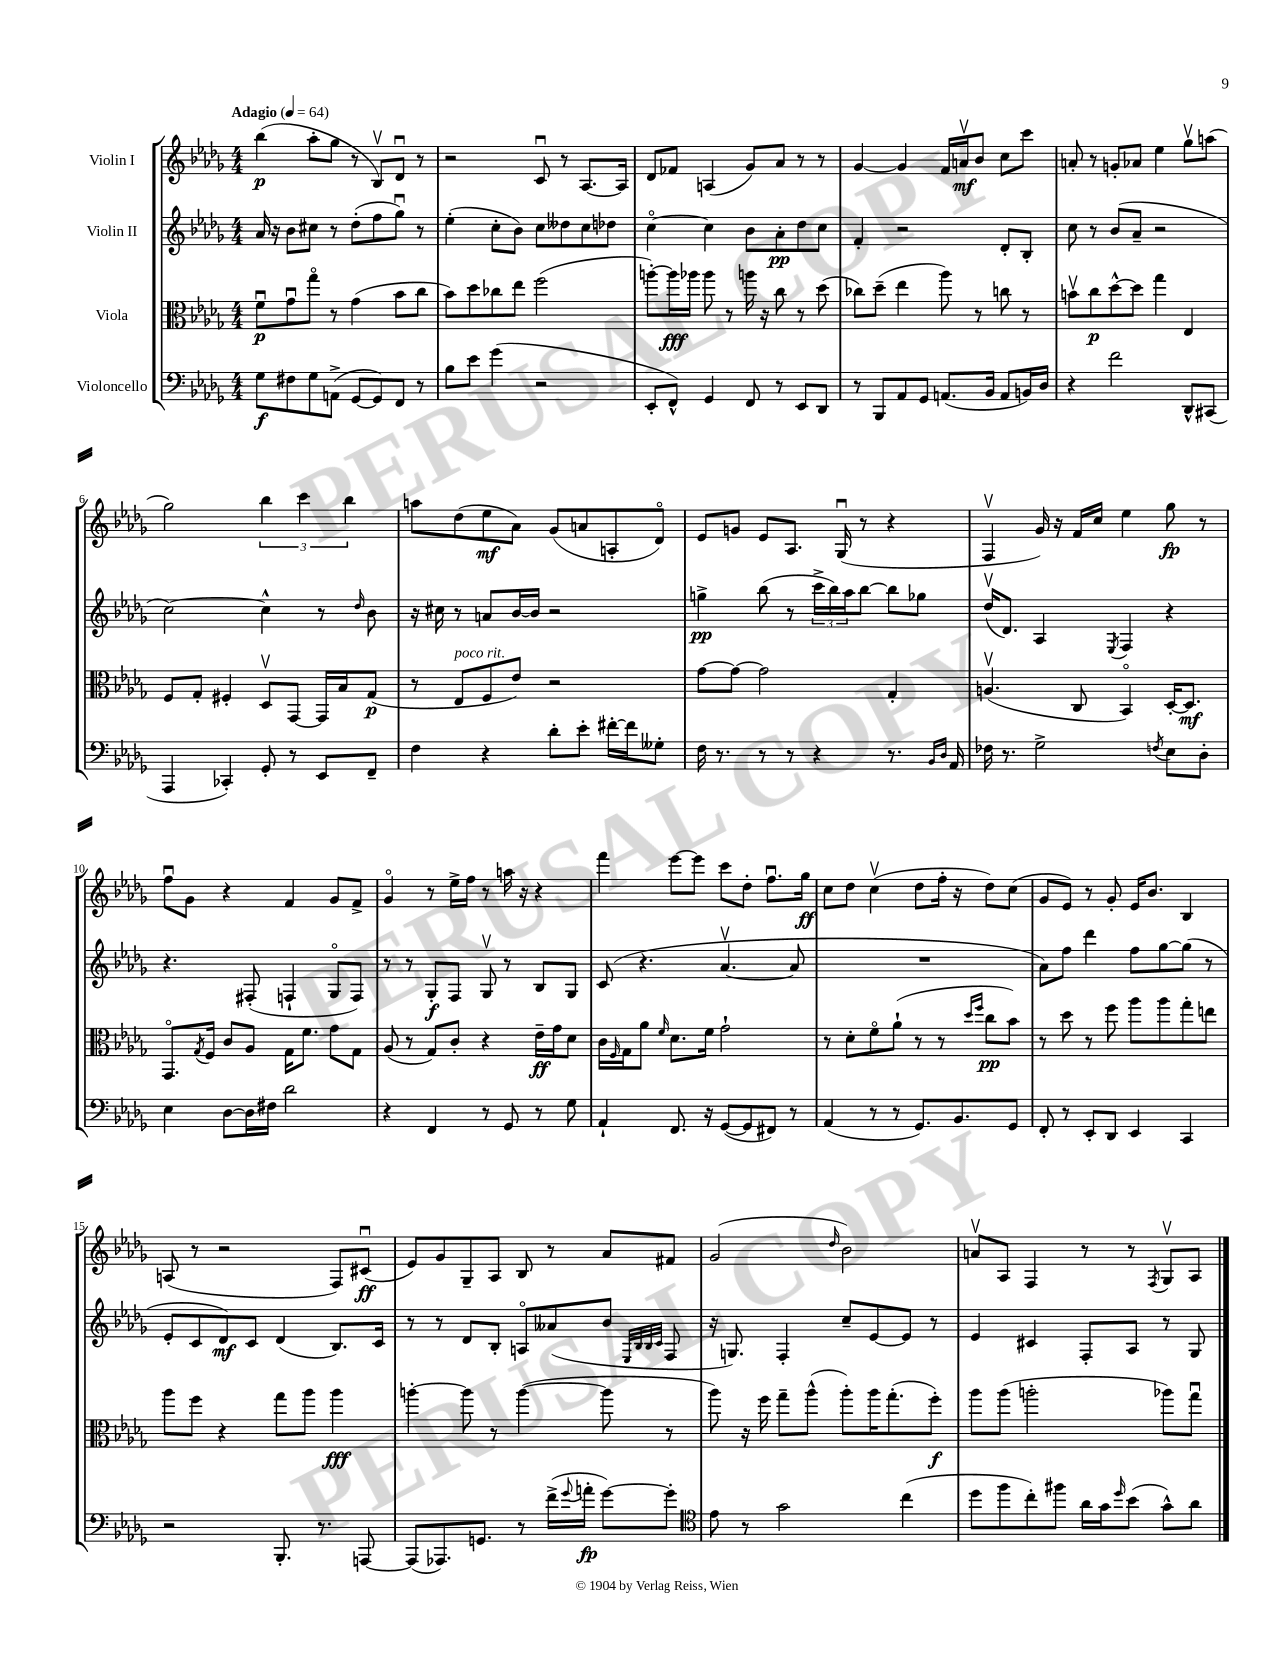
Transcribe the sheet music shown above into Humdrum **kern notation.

**kern	**dynam	**kern	**dynam	**kern	**dynam	**kern	**dynam
*part4	*part4	*part3	*part3	*part2	*part2	*part1	*part1
*staff4	*staff4	*staff3	*staff3	*staff2	*staff2	*staff1	*staff1
*I"Violoncello	*	*I"Viola	*	*I"Violin II	*	*I"Violin I	*
*clefF4	*	*clefC3	*	*clefG2	*	*clefG2	*
*k[b-e-a-d-g-]	*	*k[b-e-a-d-g-]	*	*k[b-e-a-d-g-]	*	*k[b-e-a-d-g-]	*
*M4/4	*	*M4/4	*	*M4/4	*	*M4/4	*
*MM64	*	*MM64	*	*MM64	*	*MM64	*
=1	=1	=1	=1	=1	=1	=1	=1
!	!	!	!	!	!	!LO:TX:a:B:t=Adagio	!
8G-\L	f	8fu\L	p	16a-/	.	(4bb-\	p
.	.	.	.	16r	.	.	.
8F#X\	.	8g-u\	.	8b-\L	.	.	.
8G-\	.	8gg-\J	.	8cc#X\J	.	8aa-'\L	.
(8AAn^\J	.	8r	.	8r	.	8gg-\J	.
[8GG-/L	.	(4g-\	.	(8dd-'\L	.	8r	.
8GG-/])	.	.	.	8ff\	.	8B-v/L)	.
8FF/J	.	8b-\L	.	8gg-u\J)	.	8d-u/J	.
8r	.	8cc\J	.	8r	.	8r	.
=2	=2	=2	=2	=2	=2	=2	=2
8B-\L	.	8b-\L)	.	(4ee-'\	.	2r	.
8e-\J	.	8dd-\	.	.	.	.	.
(4g-\	.	8cc-X\	.	8cc'\L	.	.	.
.	.	8ee-\J	.	8b-\J)	.	.	.
2r	.	(2ff\	.	8cc\L	.	8cu/	.
.	.	.	.	8dd--X\	.	8r	.
.	.	.	.	8cc\	.	[8.A-/L	.
.	.	.	.	8dd-X\J	.	.	.
.	.	.	.	.	.	16A-/Jk]	.
=3	=3	=3	=3	=3	=3	=3	=3
8EE-'/L	.	[8aan'\L)	.	[4cc\	.	8d-/L	.
8FF^^/J)	.	16aa\L]	fff	.	.	8f-X/J	.
.	.	16aa-X\JJ	.	.	.	.	.
4GG-/	.	8aa-\	.	4cc\]	.	(4An/	.
.	.	8r	.	.	.	.	.
8FF/	.	16aan\	.	8b-\L	.	8g-/L)	.
.	.	16r	.	.	.	.	.
8r	.	8cc\	.	8a-'\	pp	8a-/J	.
8EE-/L	.	8r	.	8dd-\	.	8r	.
8DD-/J	.	(8dd-\	.	8cc\J	.	8r	.
=4	=4	=4	=4	=4	=4	=4	=4
8r	.	8cc-X\L)	.	4f'/	.	[4g-/	.
8BBB-/L	.	(8dd-~\J	.	.	.	.	.
8AA-/	.	4ee-\	.	2r	.	4g-/]	.
8GG-/J	.	.	.	.	.	.	.
(8.AAn/L	.	8aa-\)	.	.	.	16f/LL	.
.	.	.	.	.	.	16anv/J	mf
.	.	8r	.	.	.	8b-/J	.
16BB-/Jk	.	.	.	.	.	.	.
8AA/L	.	8ccn\	.	8d-'/L	.	8cc\L	.
16BBn/L)	.	8r	.	8B-'/J	.	8ccc\J	.
16D-/JJ	.	.	.	.	.	.	.
=5	=5	=5	=5	=5	=5	=5	=5
4r	.	8bnv\L	.	8cc\	.	8an'/	.
.	.	8cc\	p	8r	.	8r	.
2f\	.	[8dd-^^\	.	(8b-/L	.	8gn'/L	.
.	.	8dd-\J]	.	8a-~/J	.	8a-X/J	.
.	.	4gg-\	.	2r	.	4ee-\	.
8DD-^^/L	.	4E-/	.	.	.	8gg-v\L	.
(8CC#X/J	.	.	.	.	.	(8aan\J	.
!!LO:LB:g=z
=6	=6	=6	=6	=6	=6	=6	=6
4AAA-/	.	8F/L	.	[2cc\)	.	2gg-\)	.
.	.	8G-'/J	.	.	.	.	.
4CC-X'/)	.	4F#X'/	.	.	.	.	.
8GG-'/	.	8D-v/L	.	4cc^^\]	.	6bb-\	.
8r	.	[8GG-/J	.	.	.	.	.
.	.	.	.	.	.	6ccc\	.
8EE-/L	.	16GG-/LL]	.	8r	.	.	.
.	.	16B-/J	.	.	.	.	.
.	.	.	.	.	.	6bb-\	.
.	.	.	.	16qqdd-/	.	.	.
8FF~/J	.	(8G-/J	p	8b-\	.	.	.
=7	=7	=7	=7	=7	=7	=7	=7
4F\	.	8r	.	16r	.	8aan\L	.
.	.	.	.	16cc#X\	.	.	.
!	!	!LO:TX:a:i:t=poco rit.	!	!	!	!	!
.	.	8E-/L	.	8r	.	(8dd-\	.
4r	.	8F/	.	8an/L	.	8ee-\	mf
.	.	8e-/J)	.	[16b-/L	.	8a-\J)	.
.	.	.	.	16b-/JJ]	.	.	.
8d-'\L	.	2r	.	2r	.	(8g-/L	.
8e-'\J	.	.	.	.	.	8an/	.
[16f#X'\LL	.	.	.	.	.	8An'/	.
16f#\J]	.	.	.	.	.	.	.
8G--X'\J	.	.	.	.	.	8d-/J)	.
=8	=8	=8	=8	=8	=8	=8	=8
16F\	.	[8g-\L	.	4ggn^\	pp	8e-/L	.
8.r	.	.	.	.	.	.	.
.	.	8g-\J_	.	.	.	8gn/J	.
8r	.	2g-\]	.	(8bb-\	.	8e-/L	.
8r	.	.	.	8r	.	8.A-/J	.
4r	.	.	.	24ccc^\LL	.	.	.
.	.	.	.	24bb-\)	.	.	.
.	.	.	.	.	.	(16G-u/	.
.	.	.	.	24aa-\J	.	.	.
.	.	.	.	[8bb-\J	.	8r	.
8.r	.	4G-'/	.	8bb-\L]	.	4r	.
.	.	.	.	8gg-X\J	.	.	.
16qqBB-/LL	.	.	.	.	.	.	.
16qqD-/JJ	.	.	.	.	.	.	.
16AA-/	.	.	.	.	.	.	.
=9	=9	=9	=9	=9	=9	=9	=9
16F-X\	.	(4.Anv/	.	(16dd-v/KL	.	4Fv/	.
8.r	.	.	.	8.d-/J)	.	.	.
2G-^\	.	.	.	4A-/	.	16g-/)	.
.	.	.	.	.	.	16r	.
.	.	8C/	.	.	.	16f/LL	.
.	.	.	.	.	.	16cc/JJ	.
.	.	.	.	8qE-/	.	.	.
.	.	4BB-/)	.	4F/	.	4ee-\	.
8qFn/	.	.	.	.	.	.	.
8E-\L	.	[16D-'/KL	.	4r	.	8gg-\	fp
.	.	8.D-/J]	mf	.	.	.	.
8D-'\J	.	.	.	.	.	8r	.
!!LO:LB:g=z
=10	=10	=10	=10	=10	=10	=10	=10
4E-\	.	8.GG-/L	.	4.r	.	8ffu\L	.
.	.	.	.	.	.	8g-\J	.
.	.	8qG-/	.	.	.	.	.
.	.	16F/Jk	.	.	.	.	.
[8D-\L	.	8c/L	.	.	.	4r	.
16D-\L]	.	8A-/J	.	(8F#X'/	.	.	.
16F#X\JJ	.	.	.	.	.	.	.
2d-\	.	16G-\KL	.	4Fn`/	.	4f/	.
.	.	8.f\J	.	.	.	.	.
.	.	8g-\L	.	8G-/L	.	8g-/L	.
.	.	8G-\J	.	8F/J)	.	8f^/J	.
=11	=11	=11	=11	=11	=11	=11	=11
4r	.	(8A-/	.	8r	.	4g-/	.
.	.	8r	.	8r	.	.	.
4FF/	.	8G-/L)	.	8G-'/L	f	8r	.
.	.	8c'/J	.	8F/J	.	16ee-^\LL	.
.	.	.	.	.	.	16ff\JJ	.
8r	.	4r	.	8G-v/	.	8r	.
8GG-/	.	.	.	8r	.	16aan\	.
.	.	.	.	.	.	16r	.
8r	.	16e-~\LL	ff	8B-/L	.	4r	.
.	.	16g-\J	.	.	.	.	.
8G-\	.	8d-\J	.	8G-/J	.	.	.
=12	=12	=12	=12	=12	=12	=12	=12
4AA-`/	.	16c\LL	.	(8c/	.	4fff\	.
.	.	16qqF/	.	.	.	.	.
.	.	16G-\J	.	.	.	.	.
.	.	8a-\J	.	4.r	.	.	.
.	.	16qqf/	.	.	.	.	.
8.FF/	.	8.d-\L	.	.	.	[8eee-\L	.
.	.	.	.	.	.	8eee-\J]	.
16r	.	16f\Jk	.	.	.	.	.
([8GG-/L	.	2g-`\	.	[4.a-v/	.	8ccc\L	.
8GG-/]	.	.	.	.	.	8dd-'\J	.
8FF#X/J)	.	.	.	.	.	8.ffu\L	.
8r	.	.	.	8a-/]	.	.	.
.	.	.	.	.	.	16gg-\Jk	ff
=13	=13	=13	=13	=13	=13	=13	=13
(4AA-/	.	8r	.	1r	.	8cc\L	.
.	.	8d-'\L	.	.	.	8dd-\J	.
8r	.	8f\	.	.	.	(4ccv\	.
8r	.	(8a-`\J	.	.	.	.	.
8.GG-/L)	.	8r	.	.	.	8dd-\L	.
.	.	8r	.	.	.	16ff'\Jk	.
8.BB-/	.	.	.	.	.	16r	.
.	.	16qqdd-/LL	.	.	.	.	.
.	.	16qqff/JJ	.	.	.	.	.
.	.	8cc\L	pp	.	.	8dd-\L)	.
8GG-/J	.	8b-\J)	.	.	.	(8cc\J	.
=14	=14	=14	=14	=14	=14	=14	=14
8FF'/	.	8r	.	8a-\L)	.	8g-/L	.
8r	.	8dd-\	.	8ff\J	.	8e-/J)	.
8EE-'/L	.	8r	.	4ddd-\	.	8r	.
8DD-/J	.	8ff\	.	.	.	8g-'/	.
4EE-/	.	8aa-\L	.	8ff\L	.	16e-/KL	.
.	.	.	.	.	.	8.b-/J	.
.	.	8aa-\	.	[8gg-\	.	.	.
4CC/	.	8gg-'\	.	(8gg-\J]	.	4B-/	.
.	.	8een\J	.	8r	.	.	.
!!LO:LB:g=z
=15	=15	=15	=15	=15	=15	=15	=15
2r	.	8aa-\L	.	8e-'/L	.	(8An/	.
.	.	8ff\J	.	8c/	.	8r	.
.	.	4r	.	8d-/)	mf	2r	.
.	.	.	.	8c/J	.	.	.
8.BBB-'/	.	8gg-\L	.	(4d-/	.	.	.
.	.	8aa-\J	.	.	.	.	.
8.r	.	.	.	.	.	.	.
.	.	4aa-\	fff	8.B-/L)	.	8F/L)	.
[8AAAn/	.	.	.	.	.	(8c#Xu/J	ff
.	.	.	.	16c/Jk	.	.	.
=16	=16	=16	=16	=16	=16	=16	=16
(8AAA/L]	.	[4aan'\	.	8r	.	8e-/L)	.
8.AAA-X/)	.	.	.	8r	.	8g-/	.
.	.	8aa\]	.	8d-/L	.	8G-~/	.
8.GGn/J	.	.	.	.	.	.	.
.	.	8r	.	8B-'/J	.	8A-/J	.
8r	.	([4aa\	.	8An/L	.	8B-/	.
(16f^\LL	.	.	.	(8a--X/	.	8r	.
8qqg-/	.	.	.	.	.	.	.
16an'\JJ	fp	.	.	.	.	.	.
[8g-\L)	.	8aa\]	.	8b-/J	.	8a-/L	.
.	.	.	.	32qqE-/LLL	.	.	.
.	.	.	.	32qqB-/	.	.	.
.	.	.	.	32qqB-/	.	.	.
.	.	.	.	32qqc/JJJ	.	.	.
8g-'\J]	.	8r	.	8F/	.	8f#X/J	.
=17	=17	=17	=17	=17	=17	=17	=17
*clefC4	*	*	*	*	*	*	*
8e-\	.	8aa-\)	.	16r	.	(2g-/	.
.	.	.	.	8.Gn/)	.	.	.
8r	.	16r	.	.	.	.	.
.	.	16ff\	.	.	.	.	.
2g-\	.	8gg-~\L	.	4F'/	.	.	.
.	.	(8aa-^^\J	.	.	.	.	.
.	.	.	.	.	.	16qqdd-/	.
.	.	8aa-'\L)	.	8cc~/L	.	2b-\)	.
.	.	16aa-\K	.	[8e-/	.	.	.
.	.	(8.gg-'\	.	.	.	.	.
(4cc\	.	.	.	8e-/J]	.	.	.
.	.	8ff'\J)	f	8r	.	.	.
=18	=18	=18	=18	=18	=18	=18	=18
8dd-\L	.	8aa-\L	.	4e-/	.	8anv/L	.
8ff\	.	(8aa-\J	.	.	.	8A-/J	.
8cc'\)	.	2aan'\	.	4c#X/	.	4F/	.
8ff#X\J	.	.	.	.	.	.	.
16a-\LL	.	.	.	8F'/L	.	8r	.
16g-\J	.	.	.	.	.	.	.
16qqdd-/	.	.	.	.	.	.	.
(8b-\J	.	.	.	8A-/J	.	8r	.
.	.	.	.	.	.	8qF/	.
8g-^^\L)	.	8aa-X\L)	.	8r	.	8G-v/L	.
8a-\J	.	8gg-u\J	.	8G-/	.	8A-/J	.
==	==	==	==	==	==	==	==
*-	*-	*-	*-	*-	*-	*-	*-
